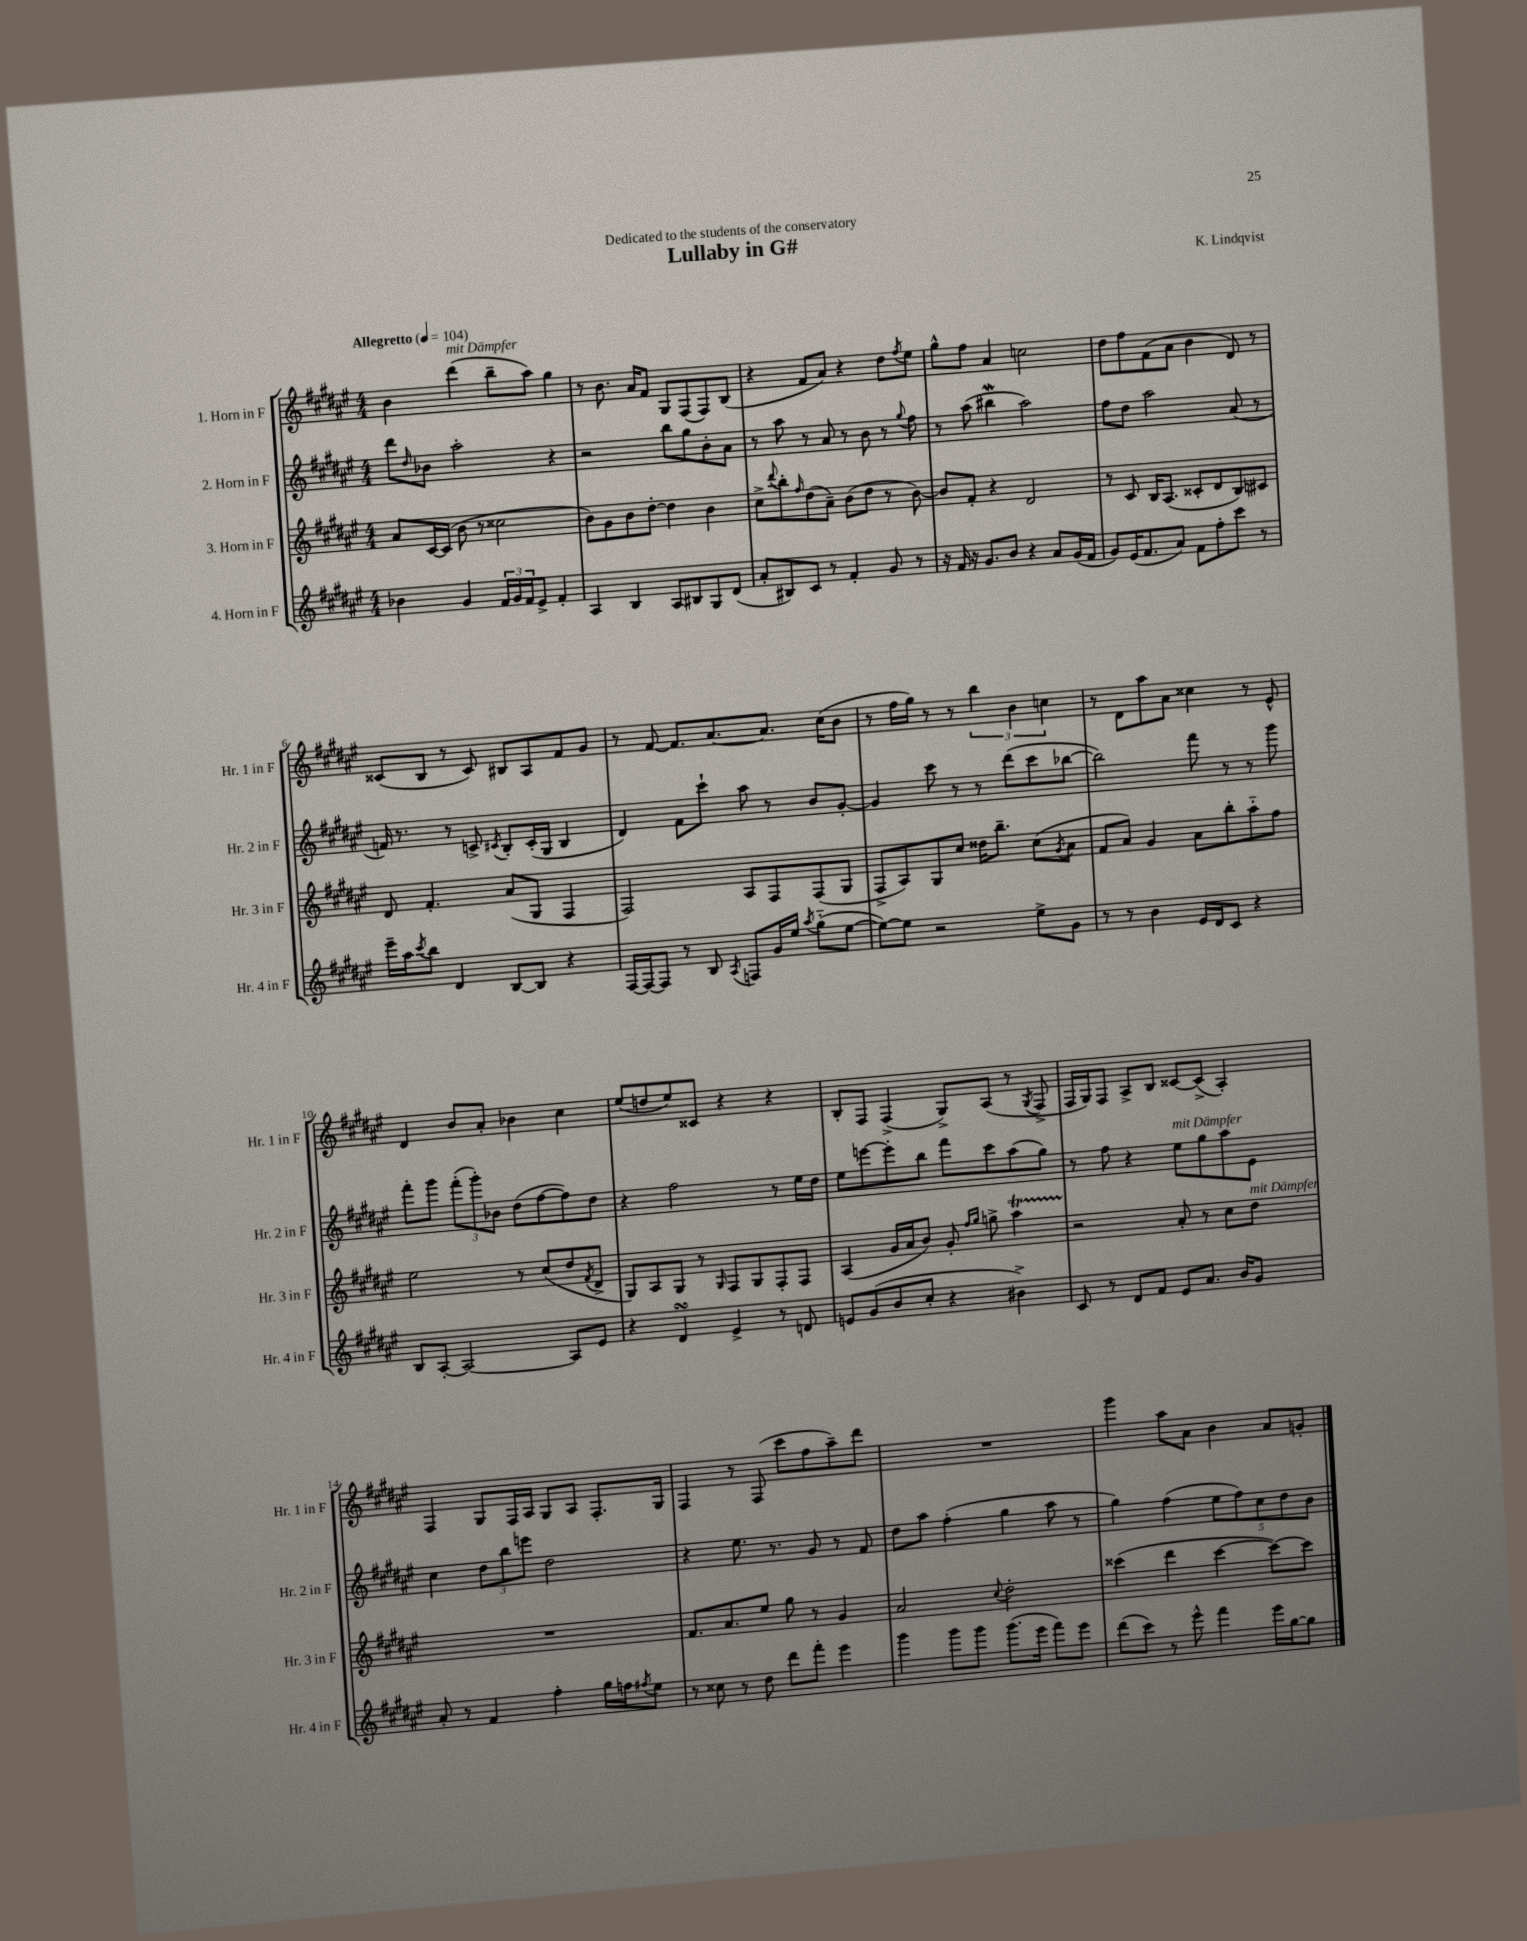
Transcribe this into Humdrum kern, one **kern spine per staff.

**kern	**kern	**kern	**kern
*staff4	*staff3	*staff2	*staff1
*clefG2	*clefG2	*clefG2	*clefG2
*k[f#c#g#d#a#e#]	*k[f#c#g#d#a#e#]	*k[f#c#g#d#a#e#]	*k[f#c#g#d#a#e#]
*M4/4	*M4/4	*M4/4	*M4/4
*MM104	*MM104	*MM104	*MM104
4b-	8a#	8ddd#	4b
.	.	16qqdd#	.
.	[16c#	8b-	.
.	(16c#]	.	.
4g#	8b	2aa#'	(4ddd#
.	8r	.	.
24f#	2cc##	.	8bb~
24g#	.	.	.
24f#	.	.	.
8e#^	.	.	8aa#)
4f#'	.	4r	4gg#
=	=	=	=
4A#	8b)	2r	8r
.	8g#	.	8.b
4B	8b	.	.
.	.	.	16a#
.	[8dd#'	.	8f#
8A#	4dd#]	8bb	8G#
8B#	.	8gg#	(8F#
8G#	4b	8b'	8F#)
(8d#	.	8a#	(8B
=	=	=	=
8a#'	8cc#^	8r	4r
.	8qqddd#	.	.
8B#)	8bb'	8aa#	.
.	16qqff#	.	.
8c#	(8dd#	8r	8f#
8r	8a#~)	8a#	8a#)
4f#'	(8b	8r	4r
.	8dd#	8b	.
8g#	8r	8r	8dd#
.	.	8qqgg#	8qff#
8r	[8b)	8ff#	8ee#
=	=	=	=
16r	8b]	8r	8gg#^^
16f#	.	.	.
16r	8f#'	(8aa#	8ff#
8.g#	.	.	.
.	4r	4bb#	4a#
8b	.	.	.
4r	2d#	2aa#)	2cc
8a#	.	.	.
(16g#	.	.	.
16f#	.	.	.
=	=	=	=
8g#)	8r	8ff#	8dd#
(16e#	8c#	8dd#	8ff#
8.f#	.	.	.
.	16B	2aa#	(8f#
.	(8.A#	.	.
8a#)	.	.	8a#
8f#	8c##'	.	4b
8ff#'	8d#	.	.
8ccc#	8B)	(8a#	8d#)
8r	8c#	8r	8r
=	=	=	=
16eee#~	8d#	16f)	(8c##
16aa#	.	8.r	.
8qccc#	.	.	.
8bb	4.f#'	.	8B
4d#	.	8r	8r
.	.	8c^	8c##)
.	.	8qc#	.
[8B	(8a#	8B'	8B#
8B]	8G#	(16c#'	8A#
.	.	16G#	.
4r	4F#	4B	8f#
.	.	.	8g#
=	=	=	=
[16F#	2F#)	4d#)	8r
16F#_	.	.	.
8F#]	.	.	[8f#
8r	.	8f#	8.f#]
8B	.	8ccc#`	.
.	.	.	[8.a#
8qA#	.	.	.
8F	8A#	8aa#	.
16g#	8F#	8r	8.a#]
16ee#	.	.	.
8qaa#	.	.	.
(8gg#'~	(8F#	8b	.
.	.	.	(16cc#
[8ee#	8G#	[8g#'	8b
=	=	=	=
8ee#_)	8F#^	4g#]	8r
8ee#]	8A#)	.	16ff#
.	.	.	16gg#)
2r	8G#	8ccc#	8r
.	8cc#	8r	8r
.	16dd##	8r	6bb
.	8.bb~	.	.
.	.	(8ddd#	.
.	.	.	6b
8ee#^	(8cc#	8ccc#	.
.	.	.	6cc
.	8qg#	.	.
8g#	8a#	[8bb-	.
=	=	=	=
8r	8f#	2bb-])	8r
8r	8a#)	.	8d#
4b	4g#	.	8aa#
.	.	.	8a#
16e#	8a#	8fff#	4cc##
16d#	.	.	.
8c#	8bb'	8r	.
4r	8aa#'~	8r	8r
.	8ff#	8ggg#	8e#^^
=	=	=	=
8B	2ee#	8fff#'	4d#
[8A#'	.	8ggg#	.
2A#_	.	(12fff#'	8b
.	.	12ggg#')	.
.	.	.	8a#'
.	.	12b-	.
.	8r	(8dd#	4b-
.	(8cc#	[8ff#	.
8A#]	8dd#	8ff#])	4cc#
.	8qf#	.	.
8e#	8d#^	8dd#	.
=	=	=	=
4r	8G#)	4r	(8ee#
.	8A#	.	8dd
4d#	8G#	2ff#	8ee#)
.	8r	.	8c##
.	16qqG#	.	.
4e#^	8F#	.	4r
.	8G#	.	.
8r	8F#'	8r	4r
8d	8F#	16ee#	.
.	.	16dd#	.
=	=	=	=
8e	(4A#	8ee#	8B'
(8g#	.	[8eee	8F#
8b	16g#	8eee']	(4F#^
.	16a#	.	.
8cc#'	8b)	8bb	.
4r	8g#'	8fff#	8G#^)
.	16qqff#	.	.
.	16qqgg#	.	.
.	8gg^	8ccc#	(8A#
4b#^)	4aa#	(8aa#	8r
.	.	.	8qG#
.	.	8gg#)	8F#^
=	=	=	=
8c#	2r	8r	16F#
.	.	.	16G#)
8r	.	8ff#	8F#
8d#	.	4r	8A#^
8f#	.	.	8B
8e#	8a#'	8ee#	[8c##
8.a#	8r	8gg#	(8c##^]
.	8cc#	8aa#	4A#')
16b	.	.	.
8g#	8dd#	8e#	.
=	=	=	=
8a#'	1r	4cc#	4F#
8r	.	.	.
4f#	.	12dd#	8G#
.	.	12bb	.
.	.	.	16F#
.	.	12eee	.
.	.	.	16A#
4ff#'	.	2dd#	8G#
.	.	.	8A#
16gg#	.	.	8.F#'
16ff	.	.	.
8qff#	.	.	.
8ee#	.	.	.
.	.	.	16G#
=	=	=	=
8r	8.f#	4r	4F#
8cc##	.	.	.
.	8.a#	.	.
8r	.	8.ee#	8r
8dd#	8ee#	.	(8F#
.	.	8.r	.
8ddd#	8gg#	.	8ccc#
8fff#'	8r	8g#	8ff#
4eee#	4g#	8r	8aa#~)
.	.	8f#	8ddd#
=	=	=	=
4ggg#	2a#	8dd#	1r
.	.	8aa#	.
8ggg#	.	(4ff#'	.
8ggg#	.	.	.
.	8qqcc#	.	.
(8.ggg#	2dd#'	4gg#	.
16eee#	.	.	.
8fff#)	.	8aa#	.
8eee#	.	8r	.
=	=	=	=
(8ddd#	(4ccc##	4gg#)	4ggg#
8ccc#)	.	.	.
8r	4ddd#	(4ff#	8aa#
8eee#^^	.	.	8a#
4fff#	[4ccc##	10ee#	4b
.	.	10ff#)	.
.	.	10cc#	.
16eee#	8ccc##_)	.	8a#
.	.	10dd#	.
[16gg#	.	.	.
8gg#]	8ccc##]	.	8g'
.	.	10b	.
==	==	==	==
*-	*-	*-	*-
